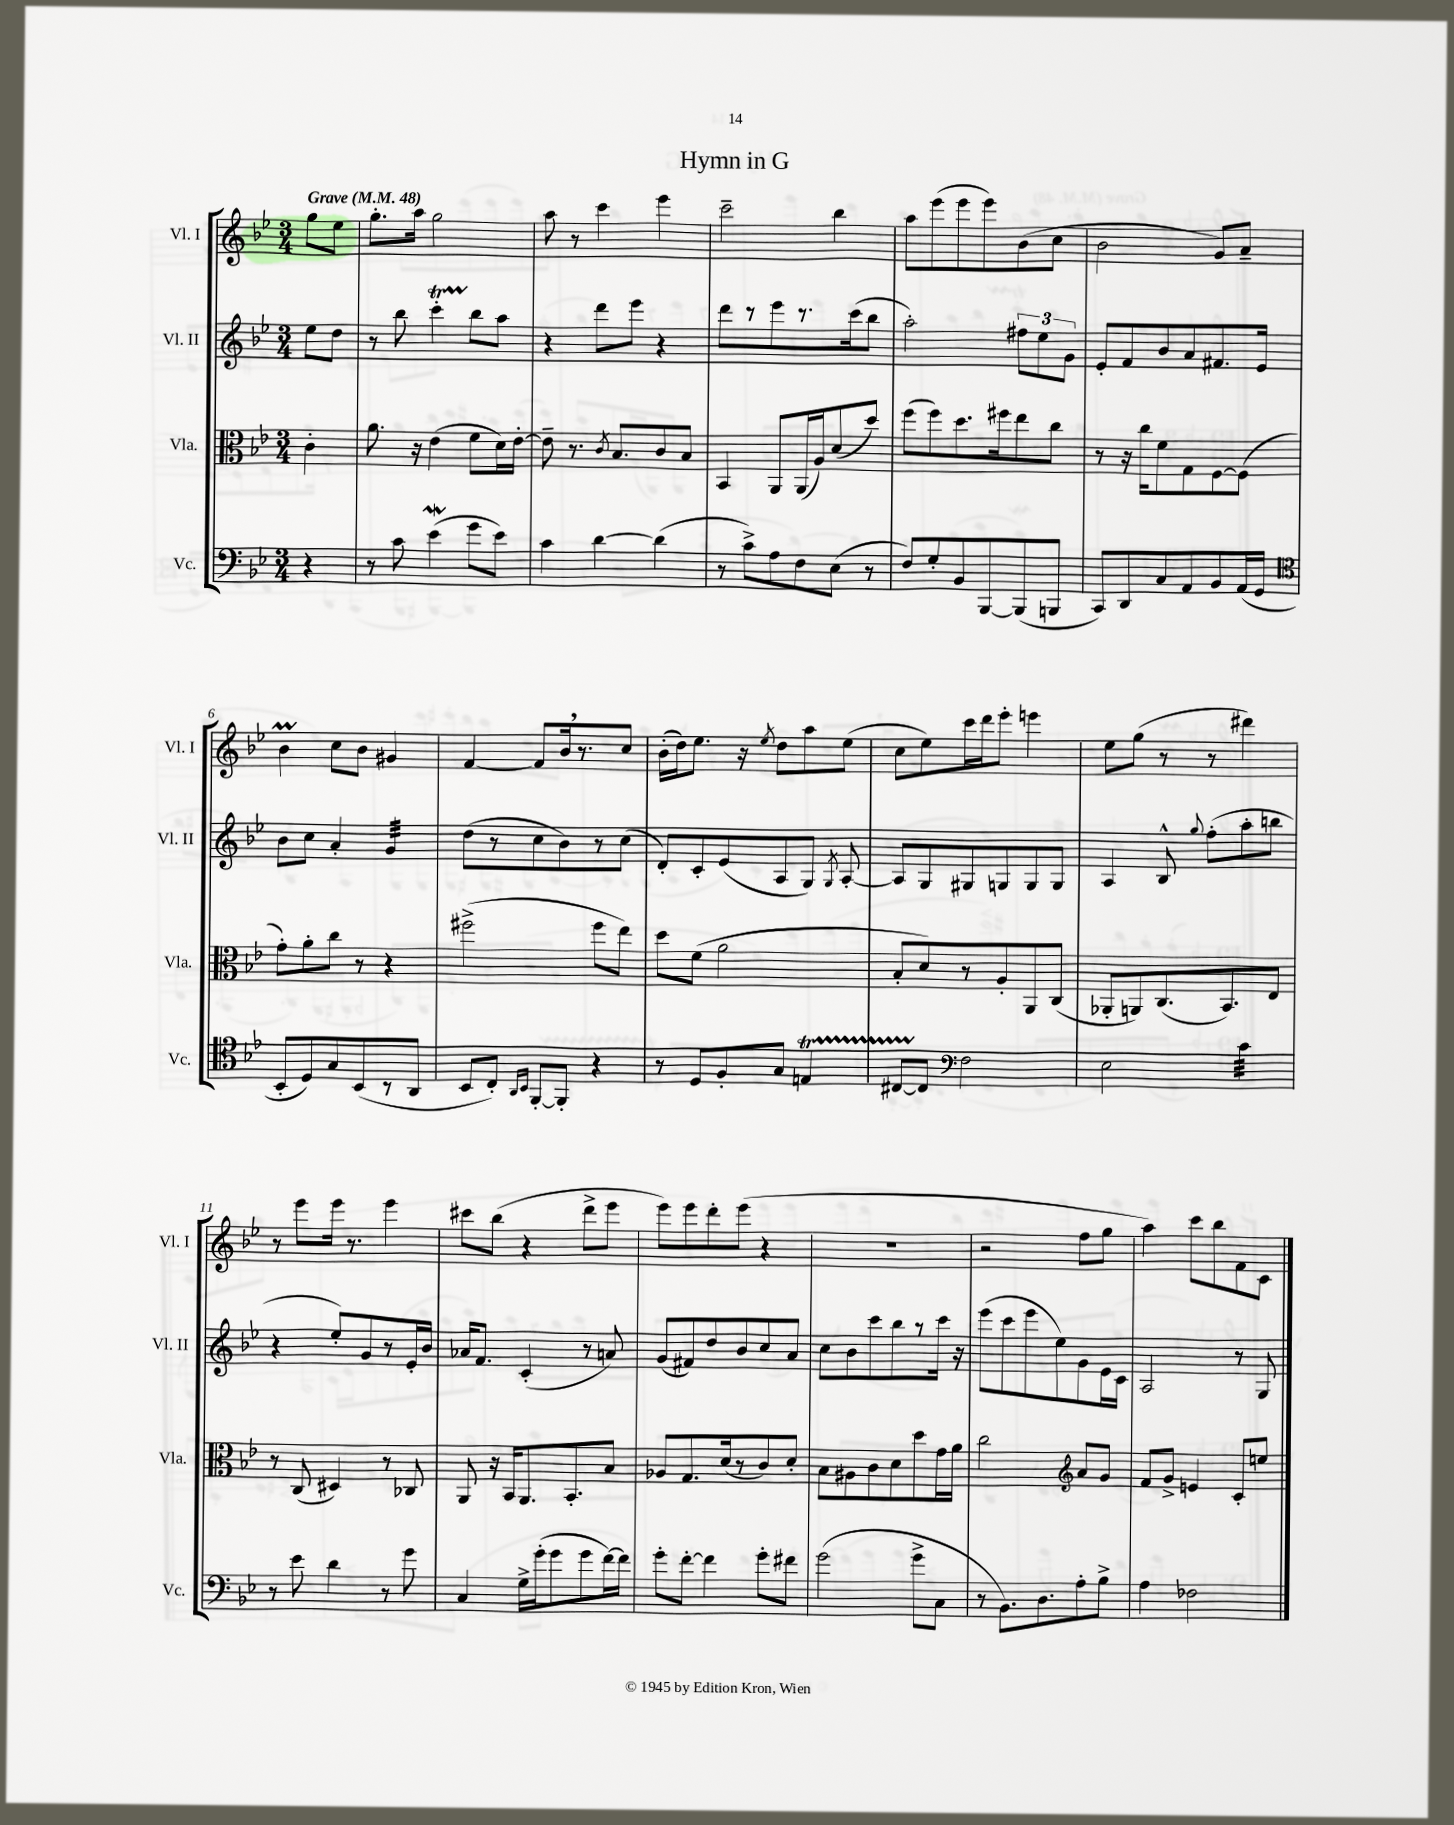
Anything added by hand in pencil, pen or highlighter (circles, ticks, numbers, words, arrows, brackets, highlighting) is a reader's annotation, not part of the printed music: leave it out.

**kern	**kern	**kern	**kern
*staff4	*staff3	*staff2	*staff1
*clefF4	*clefC3	*clefG2	*clefG2
*k[b-e-]	*k[b-e-]	*k[b-e-]	*k[b-e-]
*M3/4	*M3/4	*M3/4	*M3/4
*MM48	*MM48	*MM48	*MM48
4r	4c'\	8ee-\L	8gg\L
.	.	8dd\J	8ee-\J
=	=	=	=
8r	8.a\	8r	8.gg'\L
8c\	.	8bb-\	.
.	16r	.	16aa\Jk
(4e-\	(4e-\	4ccc'\	2gg\
8g\L	8f\L	8bb-\L	.
8e-\J)	16d\L)	8aa\J	.
.	[16e-'\JJ	.	.
=	=	=	=
4c\	8e-~\]	4r	8aa\
.	8.r	.	8r
[4d\	.	8ddd\L	4ccc\
.	8qc/	.	.
.	8.B-/L	.	.
.	.	8eee-\J	.
(4d\]	8c/	4r	4eee-\
.	8B-/J	.	.
=	=	=	=
8r	4BB-/	8ddd\L	2ccc~\
8c^\L)	.	8r	.
8A\	8AA/L	8eee-\	.
8F\	(16AA/L	8.r	.
.	16A/J)	.	.
(8E-\J	(8d/	.	4bb-\
.	.	(16ccc\k	.
8r	8dd/J)	8bb-\J	.
=	=	=	=
8F/L)	(8ff\L	2aa'\)	8aa\L
8G'/	8ff\)	.	(8eee-\
8BB-/	8.dd\	.	8eee-\
[8BBB-/	.	.	8eee-\)
.	16ff#\k	.	.
(8BBB-/]	8ee-\	12ff#\L	(8b-\
.	.	12ee-\	.
8BBB/J	8cc\J	.	8cc\J
.	.	12g\J	.
=	=	=	=
8CC/L)	8r	8e-'/L	2b-\
8DD/	16r	8f/	.
.	16cc\LK	.	.
8C/	8f\	8b-/	.
8AA/	8G\	8a/	.
8BB-/	[8F\	8.f#/	8g/L)
(16AA/L	(8F\]J	.	8a~/J
16GG/JJ	.	16e-/Jk	.
=	=	=	=
*clefC4	*	*	*
8BB-'/L	8g'\L)	8b-\L	4b-\
8D/)	8a'\	8cc\J	.
8G/	8cc\J	4a'/	8cc\L
(8BB-/	8r	.	8b-\J
8r	4r	4g/	4g#/
8AA/J	.	.	.
=	=	=	=
8BB-/L	(2ff#^\	(8dd\L	[4f/
8C'/J)	.	8r	.
16qqAA/LL	.	.	.
16qqBB-/JJ	.	.	.
[8FF'/L	.	8cc\	8f/]L
8FF'/]J	.	8b-\)	16b-/k
.	.	.	8.r
4r	8ff#\L	8r	.
.	8ee-\J)	(8cc\J	8cc/J
=	=	=	=
8r	8dd\L	8d'/L)	(16b-'\LL
.	.	.	16dd\J)
8D/L	(8f\J	8c'/	8.ee-\J
8F'/	2a\	(8e-/	.
.	.	.	16r
.	.	.	8qee-/
8G/J	.	8A/	8dd\L
4E/	.	8G/J)	8aa\
.	.	8qG/	.
.	.	[8A'/	(8ee-\J
=	=	=	=
[8C#/L	8B-'/L	8A/]L	8cc\L
8C#/]J	8d/)	8G/	8ee-\)
*clefF4	*	*	*
2F\	8r	8G#/	16ccc\L
.	.	.	16ddd\J
.	8A'/	8G/	8eee-'\J
.	8AA/	8G/	4eee\
.	(8C/J	8G/J	.
=	=	=	=
2E-\	8AA-'/L	4A/	8ee-\L
.	8AA/)	.	(8gg\J
.	(8.C/	8B-^^/	8r
.	.	8qqgg/	.
.	.	(8ff'\L	8r
.	8.BB-/)	.	.
4c\	.	8aa'\	4ddd#\)
.	8E-/J	8bb\J	.
=	=	=	=
8r	8r	4r	8r
8e-\	(8C/	.	8eee-\L
4d\	4D#/)	8ee-'/L)	16eee-\Jk
.	.	.	8.r
.	.	8g/	.
8r	8r	8r	4eee-\
8g\	8C-/	16e-'/L	.
.	.	16b-/JJ	.
=	=	=	=
4C/	8AA/	16a-/LK	8ccc#\L
.	.	8.f/J	.
.	16r	.	(8bb-\J
.	16BB-/LK	.	.
16G^\LL	8.AA/	(4c'/	4r
(16g'\J	.	.	.
8g\	.	.	.
.	8.BB-'/	.	.
8g\	.	8r	8ddd^\L
[16f\L)	8B-/J	8a/)	8eee-\J
16f\]JJ	.	.	.
=	=	=	=
8g'\L	8A-/L	(8g/L	8eee-\L)
[8f'\J	8.G/	8f#/)	8eee-\
4f\]	.	8dd/	8ddd'\
.	(16d/k	.	.
.	8r	8b-/	(8eee-\J
8g'\L	8c/)	8cc/	4r
8f#\J	8d'/J	8a/J	.
=	=	=	=
(2g\	8B-\L	8cc\L	2.r
.	8A#\	8b-\	.
.	8c\	8ccc\	.
.	8d\	8bb-\	.
8g^\L	8dd\	8r	.
8C\J	16g\L	16ccc\Jk	.
.	16a\JJ	16r	.
=	=	=	=
8r	2cc\	(8eee-\L	2r
8.BB-\L)	.	8ccc\	.
.	.	8eee-\	.
8.D\	.	.	.
.	.	8ee-\)	.
*	*clefG2	*	*
8A'\	8a/L	8g\	8ff\L
8B-^\J	8g/J	16e-\L	8gg\J
.	.	16c\JJ	.
=	=	=	=
4A\	8f/L	2A/	4aa\)
.	8g^/J	.	.
2F-\	4e/	.	8ccc\L
.	.	.	8bb-\
.	8c'/L	8r	8f\
.	8ee/J	8G/	8c\J
==	==	==	==
*-	*-	*-	*-
